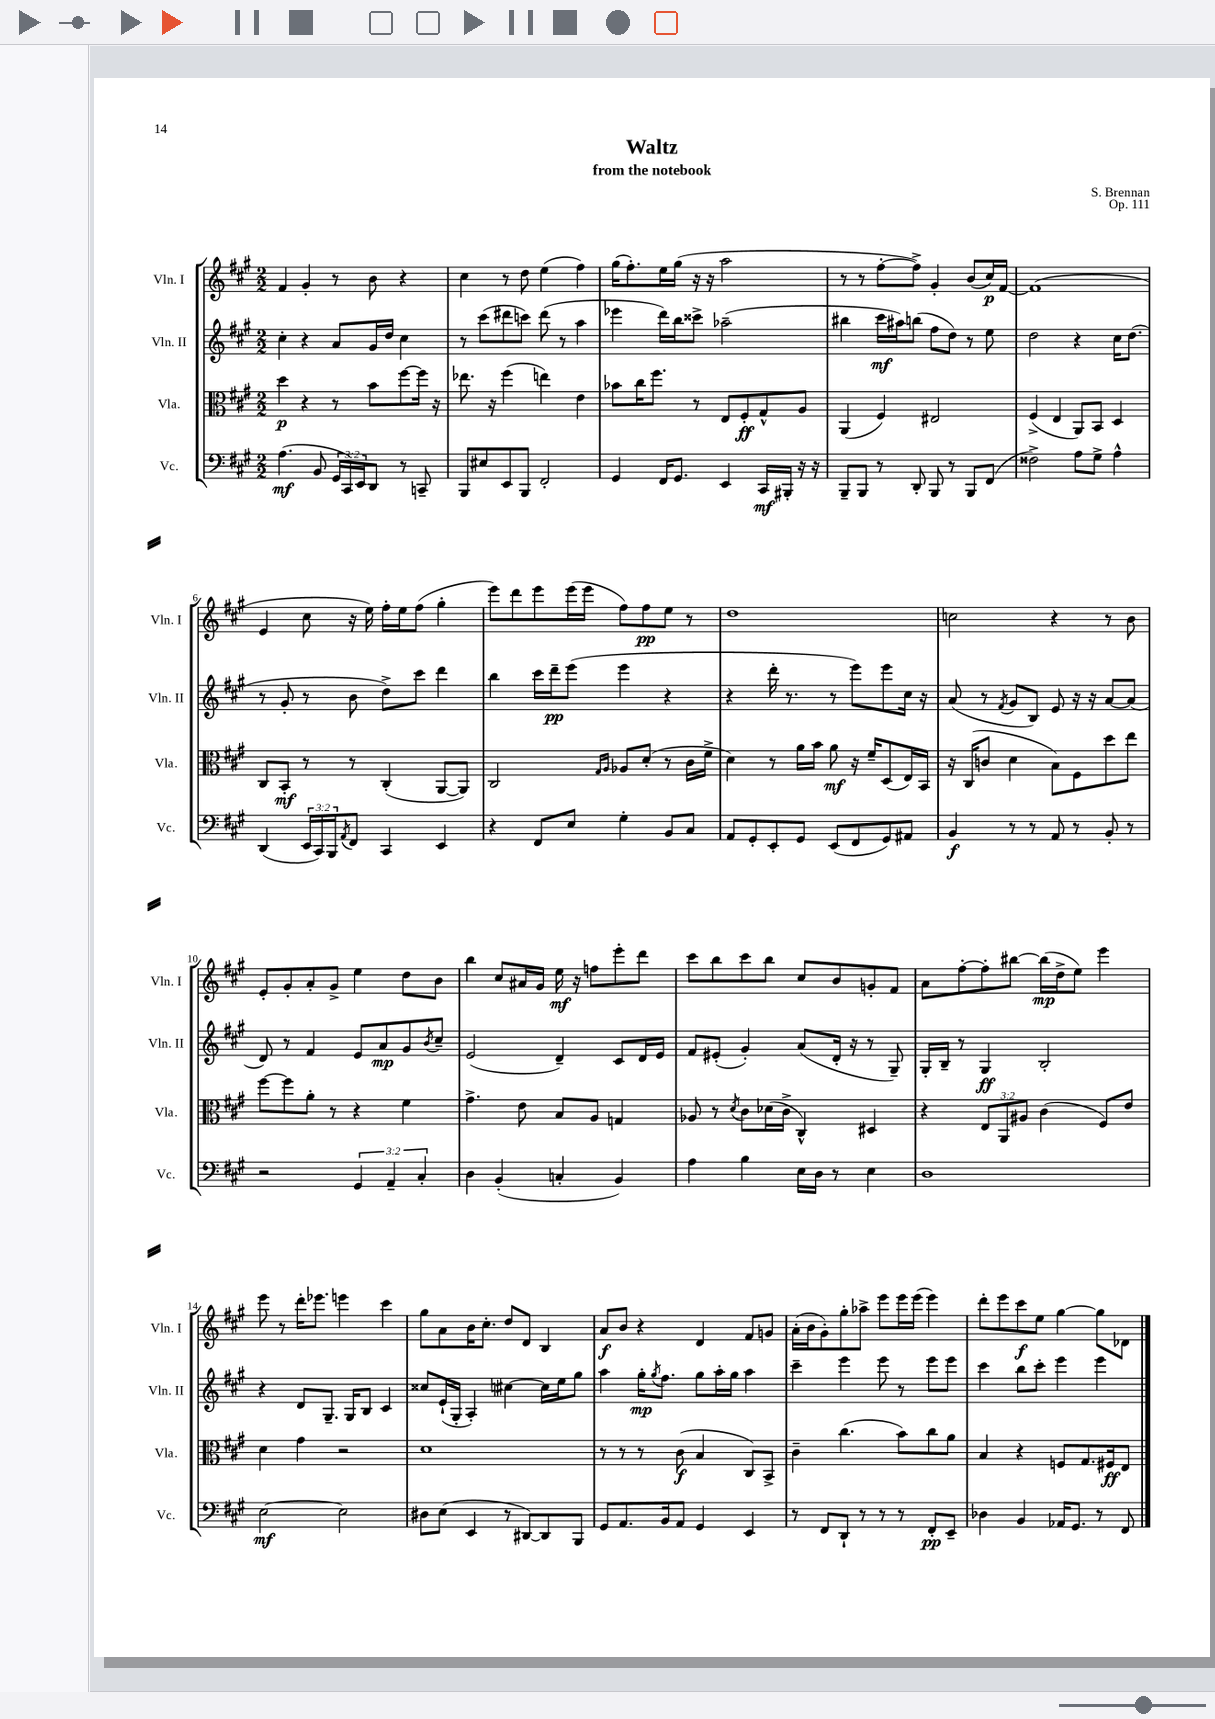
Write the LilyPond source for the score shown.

\header { title = "Waltz" composer = "S. Brennan" subtitle = "from the notebook" opus = "Op. 111" }
<<
\new StaffGroup <<
\new Staff = "s0" \with { instrumentName = "Vln. I" shortInstrumentName = "Vln. I" } {
    \clef treble \key a \major \numericTimeSignature \time 2/2
    fis'4 gis'4-. r8 b'8 r4 |
    cis''4 r8 d''8 e''4( fis''4) |
    gis''16( fis''8.-.) e''16 gis''16( r16 r16 a''2 |
    r8 r8 fis''8~-. fis''8->) gis'4-. b'8( cis''16\p) fis'16~ |
    fis'1( |
    e'4 cis''8 r16 e''16) fis''16-. e''16 fis''8( gis''4-. |
    e'''8) d'''8 e'''8 e'''16( e'''16 fis''8) fis''8\pp e''8 r8 |
    d''1 |
    c''2 r4 r8 b'8 |
    e'8-. gis'8-. a'8-. gis'8-> e''4 d''8 b'8 |
    b''4 cis''8 ais'16 gis'16 e''16\mf r16 f''8 e'''8-. d'''8 |
    cis'''8 b''8 cis'''8 b''8 cis''8 b'8 g'8-. fis'8 |
    a'8 fis''8~-. fis''8-. bis''8~ bis''16\mp( d''16-> e''8) e'''4 |
    e'''8 r8 d'''16-. ees'''8. e'''4 cis'''4 |
    gis''8 a'8 b'16 cis''8.-. d''8 d'8 b4 |
    a'8\f b'8 r4 d'4 fis'8 g'8 |
    a'16-.( b'16 gis'8-.) gis''8-. aes''8-> e'''8 e'''16 e'''16( e'''4) |
    d'''8-. e'''8 cis'''8\f e''8 gis''4~ gis''8 des'8 \bar "|." |
}
\new Staff = "s1" \with { instrumentName = "Vln. II" shortInstrumentName = "Vln. II" } {
    \clef treble \key a \major \numericTimeSignature \time 2/2
    cis''4-. r4 a'8 gis'16 d''16 cis''4 |
    r8 cis'''8( dis'''8 c'''8) dis'''8( r8 a''4 |
    ees'''4 d'''16) b''16 cisis'''8-> aes''2--( |
    bis''4 cis'''16\mf ais''16) b''8( fis''8 d''8) r8 e''8 |
    d''2 r4 cis''16 d''8.( |
    r8 gis'8-. r8 b'8 d''8->) cis'''8 d'''4 |
    b''4 cis'''16 d'''16--\pp e'''8( e'''4 r4 |
    r4 d'''16-. r8. r8 e'''8) e'''8 cis''16 r16 |
    a'8( r8 \acciaccatura { fis'8 } gis'8 b8) e'8 r16 r16 a'8~ a'8( |
    d'8) r8 fis'4 e'8 a'8\mp gis'8 \acciaccatura { b'8 } cis''8-- |
    e'2( d'4--) cis'8 d'16 e'16 |
    fis'8 eis'8-.( gis'4-.) a'8( d'16-. r16 r8 gis8--) |
    gis16-. b16-- r8 gis4\ff b2-. |
    r4 d'8 gis8.-- gis16 b8 cis'4 |
    cisis''8 e'16-!( gis16-. a4-.) cis''4~ cis''16 e''16 gis''8 |
    a''4 gis''16-.\mp \acciaccatura { gis''8 } fis''8. gis''8 a''16-. gis''16 a''4 |
    cis'''4-- e'''4 e'''8 r8 e'''8 e'''8 |
    cis'''4 b''8 cis'''8-. e'''4 e'''4 \bar "|." |
}
\new Staff = "s2" \with { instrumentName = "Vla." shortInstrumentName = "Vla." } {
    \clef alto \key a \major \numericTimeSignature \time 2/2 \override Staff.TupletNumber.text = #tuplet-number::calc-fraction-text
    d''4\p r4 r8 b'8 fis''8~ fis''16 r16 |
    ees''8. r16 fis''4( e''4) e'4 |
    bes'8 cis''16 fis''8. r8 e8 fis8-.\ff gis8-^ a8 |
    a,4( fis4) eis2 |
    fis4->( e4 a,8) b,8 d4 |
    cis8 b,8-.\mf r8 r8 cis4-.( a,8~ a,8) |
    cis2 \grace { gis16 a16 } aes8 d'8-.( r8 cis'16 fis'16-> |
    d'4) r8 a'16 b'16 a'8\mf r16 fis'16-- d8( e16) b,16 |
    r16 cis16( c'8 d'4 b8) fis8 d''8 e''8 |
    fis''8~ fis''8 a'8-. r8 r4 fis'4 |
    gis'4.-> e'8 b8 a8 g4 |
    aes8 r8 \acciaccatura { d'8 } cis'8 des'16( cis'16-> cis4-^) dis4 |
    r4 \tuplet 3/2 { e8 a,8 ais8 } cis'4( fis8) e'8 |
    d'4 gis'4 r2 |
    d'1 |
    r8 r8 r8 cis'8\f( b4 cis8) b,8-> |
    cis'4-- cis''4.( b'8) cis''8 a'8 |
    b4 r4 f8 gis8. fis16\ff e8 \bar "|." |
}
\new Staff = "s3" \with { instrumentName = "Vc." shortInstrumentName = "Vc." } {
    \clef bass \key a \major \numericTimeSignature \time 2/2 \override Staff.TupletNumber.text = #tuplet-number::calc-fraction-text
    a4.\mf( b,8 \tuplet 3/2 { gis,16 cis,16) e,16 } d,8 r8 c,8-- |
    b,,8 eis8 e,8 b,,8 fis,2-. |
    gis,4 fis,16 gis,8. e,4 cis,16\mf bis,,16-. r16 r16 |
    b,,8-- b,,8 r8 d,8-. b,,8 r8 b,,8 fis,8( |
    fisis2->) a8 gis8-> a4-^ |
    d,4( \tuplet 3/2 { e,16 cis,16) b,,16 } \acciaccatura { a,8 } fis,8 cis,4 e,4 |
    r4 fis,8 e8 gis4-. b,8 cis8 |
    a,8 gis,8-. e,8-. gis,8 e,8( fis,8 gis,8) ais,8 |
    b,4\f r8 r8 a,8 r8 b,8-. r8 |
    r2 \tuplet 3/2 { gis,4 a,4-- cis4-. } |
    d4 b,4-.( c4-. b,4) |
    a4 b4 e16 d16 r8 e4 |
    d1 |
    e2~\mf e2 |
    dis8 e8( e,4 r8 dis,8~) dis,8 b,,8 |
    gis,8 a,8. b,16 a,8 gis,4 e,4 |
    r8 fis,8 d,8-! r8 r8 r8 fis,8-.\pp e,8-- |
    des4 b,4 aes,16 gis,8. r8 fis,8 \bar "|." |
}
>>
>>
